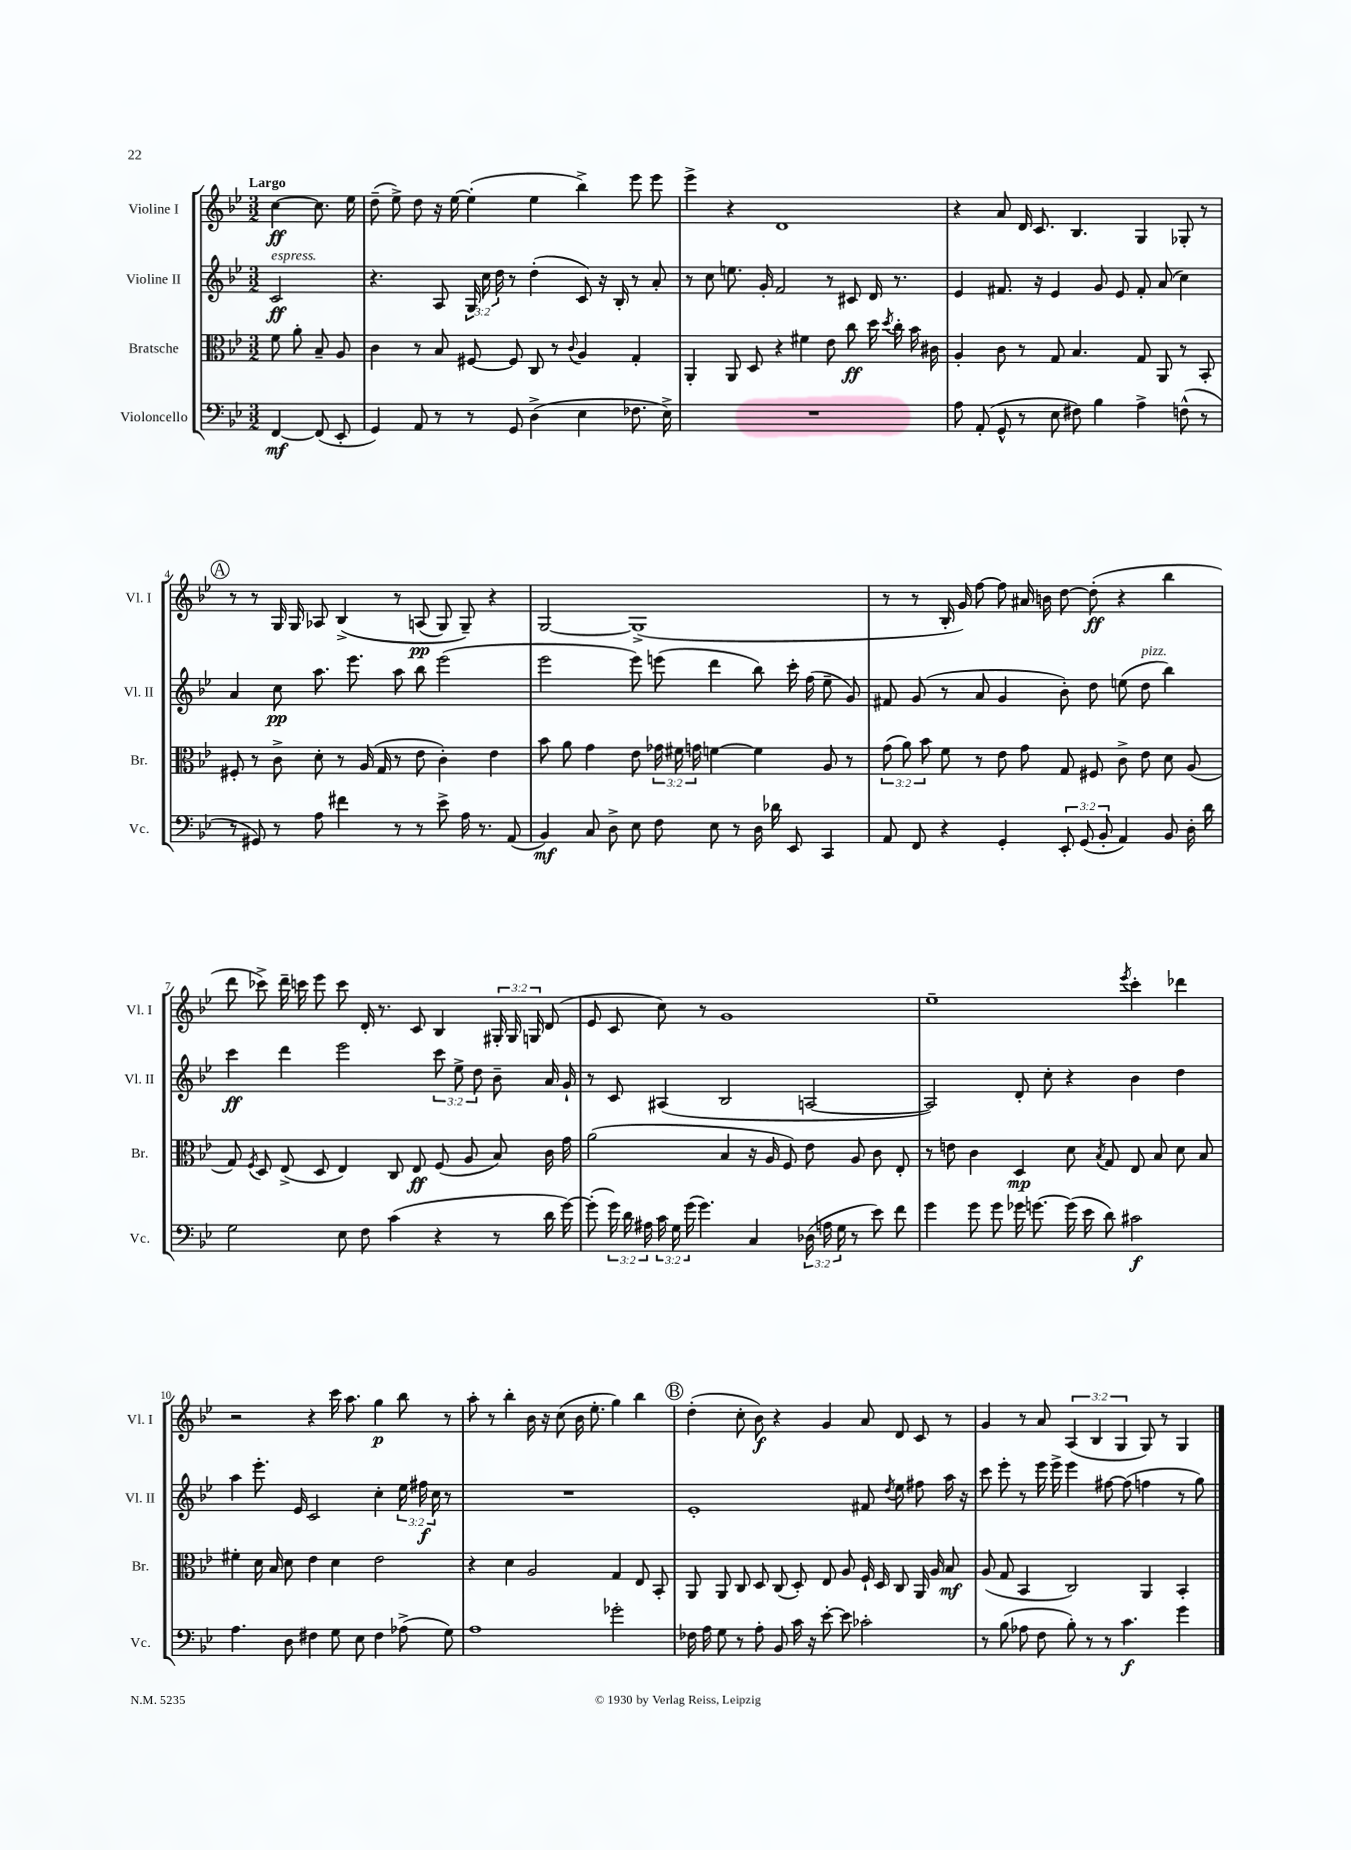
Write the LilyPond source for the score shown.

<<
\new StaffGroup <<
\new Staff = "s0" \with { instrumentName = "Violine I" shortInstrumentName = "Vl. I" } {
    \clef treble \key bes \major \numericTimeSignature \time 3/2 \override Staff.TupletNumber.text = #tuplet-number::calc-fraction-text \partial 2 \tempo "Largo"
    \autoBeamOff c''4~\ff c''8. ees''16 |
    d''8--( ees''8->) d''8 r16 ees''16~ ees''4-.( ees''4 bes''4->) ees'''8 ees'''8 |
    ees'''4-> r4 d'1 |
    r4 a'8 d'16 c'8. bes4. g4 ges8-. r8 |
    \mark \markup { \circle "A" } r8 r8 g16 g16 aes8 bes4->\( r8 a8\pp( g8) g8--\) r4 |
    g2~ g1->( |
    r8 r8 bes16-. g'16) f''8~ f''8 ais'16 b'16 d''8~ d''8-.\ff( r4 bes''4 |
    d'''8 ces'''8->) d'''16-- c'''16 ees'''8 c'''8 d'16-. r8. c'8 bes4 \tuplet 3/2 { gis16-. gis16 g16 } d'8( |
    ees'8 c'8 c''8) r8 g'1 |
    ees''1-- \acciaccatura { ees'''8 } c'''4-. des'''4 |
    r2 r4 c'''16 a''8. g''4\p bes''8 r8 |
    a''8-. r8 bes''4-. bes'16 r16 c''8( bes'16 ees''8.-. g''4) bes''4 |
    \mark \markup { \circle "B" } d''4-.( c''8-. bes'8\f) r4 g'4 a'8 d'8 c'8 r8 |
    g'4 r8 a'8 \tuplet 3/2 { a4( bes4 g4 } g8) r8 g4 \bar "|." |
}
\new Staff = "s1" \with { instrumentName = "Violine II" shortInstrumentName = "Vl. II" } {
    \clef treble \key bes \major \numericTimeSignature \time 3/2 \override Staff.TupletNumber.text = #tuplet-number::calc-fraction-text \partial 2
    \autoBeamOff c'2\ff^\markup { \italic "espress." } |
    r4. a8 \tuplet 3/2 { g16 c''16 d''16 } r8 d''4-.( c'8) r16 bes16-. r8 a'8-. |
    r8 c''8 e''8. g'16-. f'2 r8 cis'8 d'16 r8. |
    ees'4 fis'8. r16 ees'4 g'8 ees'8 fis'8-. a'8( c''4) |
    \mark \markup { \circle "A" } a'4 c''8\pp a''8. ees'''8. a''8 bes''8 ees'''2( |
    ees'''2 ees'''8) e'''8( d'''4 bes''8) c'''16-. f''16( ees''8-- g'8) |
    fis'8 g'8( r8 a'8 g'4 bes'8-.) d''8 e''8( d''8^\markup { \italic "pizz." } bes''4) |
    c'''4\ff d'''4 ees'''2 \tuplet 3/2 { c'''8 ees''8-> d''8 } bes'8-- a'16 g'16-! |
    r8 c'8 ais4( bes2 a2~ |
    a2) d'8-. c''8-. r4 bes'4 d''4 |
    a''4 ees'''8.-. ees'16 c'2 c''4-. \tuplet 3/2 { ees''16 fis''16\f c''16 } r8 |
    R1. |
    \mark \markup { \circle "B" } ees'1-. fis'8 \acciaccatura { d''8 } ees''8 fis''8 a''16 r16 |
    c'''8 ees'''8-. r8 ees'''16 ees'''16-> ees'''4 fis''8~ fis''8( f''4 r8 g''8) \bar "|." |
}
\new Staff = "s2" \with { instrumentName = "Bratsche" shortInstrumentName = "Br." } {
    \clef alto \key bes \major \numericTimeSignature \time 3/2 \override Staff.TupletNumber.text = #tuplet-number::calc-fraction-text \partial 2
    \autoBeamOff f'8 a'8-. bes8-- a8 |
    c'4 r8 bes8 fis8~ fis8 c8 r8 \appoggiatura { c'8 } a4 g4-. |
    a,4-. a,8 d8 r4 fis'4 ees'8 c''8\ff d''16 \acciaccatura { d''8 } c''16-. bes'16 cis'16 |
    a4-. c'8 r8 g8 bes4. g8 a,8 r8 bes,8-. |
    \mark \markup { \circle "A" } fis8-. r8 c'8-> d'8-. r8 a16( g16 r8 ees'8 c'4-.) ees'4 |
    bes'8 a'8 g'4 ees'8 \tuplet 3/2 { ges'16 fis'16 g'16 } f'4~ f'4 a8 r8 |
    \tuplet 3/2 { g'8( a'8) bes'8 } f'8 r8 ees'8 g'8 g8 fis8 c'8-> ees'8 d'8 a8( |
    g8) \acciaccatura { f8 } d8 ees8->( d8 ees4) c8 ees8\ff f8( a8 bes8) c'16 g'16 |
    a'2( bes4 r16 a16 f8) ees'8 a8 c'8 ees8-. |
    r8 e'8 c'4 d4\mp d'8 \acciaccatura { bes8 } g8 ees8 bes8 d'8 bes8 |
    fis'4-. d'16 bes16 d'8 ees'4 d'4 ees'2 |
    r4 d'4 a2 g4 ees8 bes,8-. |
    \mark \markup { \circle "B" } a,8 a,8 c8 d8 c8( d8-.) ees8 a8 f16-! d16 c8 a,16 a16 bes8\mf |
    a8( g8 bes,4 c2) a,4 bes,4-. \bar "|." |
}
\new Staff = "s3" \with { instrumentName = "Violoncello" shortInstrumentName = "Vc." } {
    \clef bass \key bes \major \numericTimeSignature \time 3/2 \override Staff.TupletNumber.text = #tuplet-number::calc-fraction-text \partial 2
    \autoBeamOff f,4~\mf f,8( ees,8-. |
    g,4) a,8 r8 r8 g,8 d4->( ees4 fes8. ees16->) |
    R1. |
    a8 a,8-.( g,8-^ r8 ees8 fis8) bes4 a4-> f8-^( r8 |
    \mark \markup { \circle "A" } r8 gis,8) r8 a8 fis'4 r8 r8 ees'8-> a16 r8. a,8( |
    bes,4\mf) c8 d8-> ees8 f8 ees8 r8 d16 des'16 ees,8 c,4 |
    a,8 f,8 r4 g,4-. \tuplet 3/2 { ees,8-. g,8( bes,8-. } a,4) bes,8 d16-. d'16 |
    g2 ees8 f8 c'4( r4 r8 d'16 g'16~) |
    g'8-.( \tuplet 3/2 { g'16) d'16 ais16 } \tuplet 3/2 { c'16 g16 g'16( } g'4.) c4 \tuplet 3/2 { des16( a16 g16 } r8 ees'8) f'8 |
    g'4 g'8 g'8 ges'16 g'8.~ g'16( ees'16 d'8) cis'2\f |
    a4. d8 fis4 g8 ees8 fis4 aes8->( g8) |
    a1 ges'2-. |
    \mark \markup { \circle "B" } fes16 a16 g8 r8 a8-. bes,8 c'16 r16 ees'8~-. ees'8 ces'2-. |
    r8 bes8( aes8 f8 bes8-.) r8 r8 c'4.\f g'4 \bar "|." |
}
>>
>>
